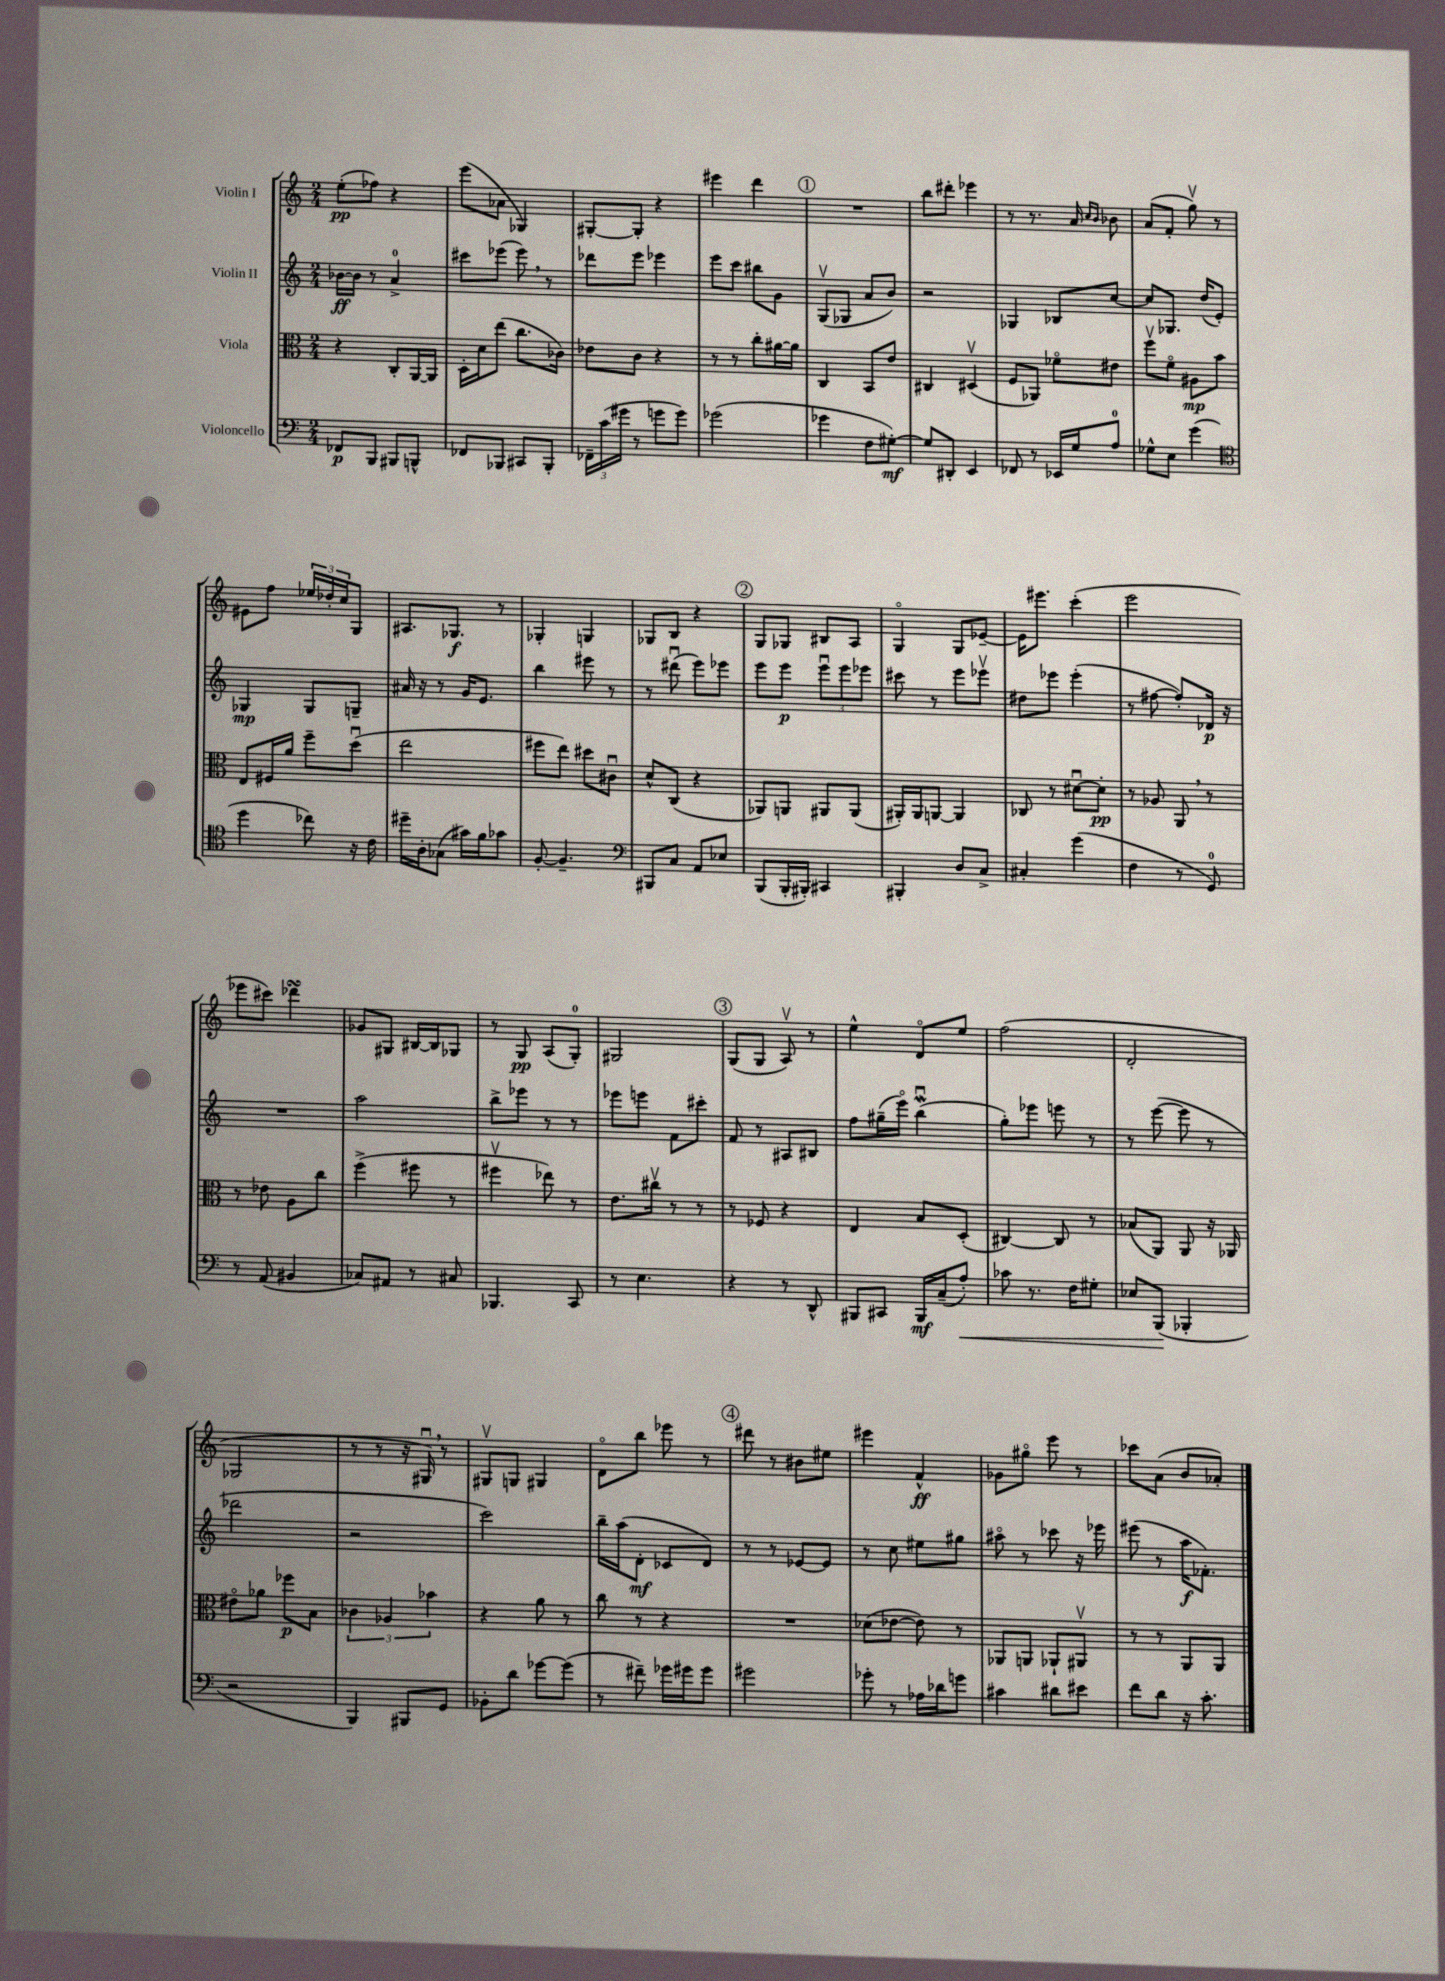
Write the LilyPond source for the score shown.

<<
\new StaffGroup <<
\new Staff = "s0" \with { instrumentName = "Violin I" } {
    \clef treble \key c \major \numericTimeSignature \time 2/4
    e''8-.\pp( fes''8) r4 |
    e'''8( aes'8 ges4) |
    gis8~-. gis8-. r4 |
    eis'''4 d'''4 |
    \mark \markup { \circle "1" } R2 |
    b''8 dis'''8-. ees'''4 |
    r8 r8. a'16 \grace { c''16 b'16 } bes'8 |
    a'8( f'8-. g''8\upbow) r8 |
    eis'8 f''8 \tuplet 3/2 { ees''16 des''16-. c''16 } g8 |
    ais8. ges8.\f r8 |
    ges4-. g4 |
    ges8 b8 r4 |
    \mark \markup { \circle "2" } g8 ges8 bis8 a8 |
    g4\flageolet g8 ees'8~-- |
    ees'16 eis'''8. c'''4-.( |
    e'''2 |
    ees'''8 cis'''8) des'''4\turn |
    ges'8 gis8 bis16~ bis16 ges8 |
    r8 g8\pp a8( g8-0-.) |
    gis2 |
    \mark \markup { \circle "3" } g8( g8 a8\upbow) r8 |
    e''4-^ d'8\flageolet e''8 |
    f''2( |
    d'2-. |
    ges2 |
    r8 r8 r16 gis16\downbow) \breathe r8 |
    gis8\upbow g8 gis4 |
    d'8\flageolet b''8 ees'''8 r8 |
    \mark \markup { \circle "4" } dis'''8 r8 bis'8 eis''8 |
    eis'''4 f'4-^\ff |
    ges'8 gis''8\flageolet e'''8 r8 |
    ces'''8 a'8( b'8 aes'8-.) \bar "|." |
}
\new Staff = "s1" \with { instrumentName = "Violin II" } {
    \clef treble \key c \major \numericTimeSignature \time 2/4
    bes'16~\ff bes'16 r8 a'4-0-> |
    cis'''8 ees'''8( ees'''8) \breathe r8 |
    des'''8 e'''8 ees'''4 |
    e'''8 c'''8 bis''8 g'8 |
    \mark \markup { \circle "1" } g8\upbow( ges8 a'8 b'8) |
    r2 |
    ges4 bes8 c''8~ |
    c''8 ges8. d''16( e'8-.) |
    ges4\mp ges8 g8-- |
    ais'16 r16 r8 g'16 e'8. |
    b''4 eis'''8 r8 |
    r8 dis'''8\downbow( e'''8) ees'''8 |
    \mark \markup { \circle "2" } e'''8 e'''8\p \tuplet 3/2 { e'''8\downbow e'''8 ees'''8 } |
    cis'''8 r8 e'''8 ees'''8\upbow |
    dis''8 ees'''8 ees'''4-.( |
    r8 fis''8~ fis''8-.) des'16\p r16 |
    R2 |
    a''2 |
    b''8-> ees'''8 r8 r8 |
    ees'''8 e'''8 f'8 cis'''8-. |
    \mark \markup { \circle "3" } f'8 r8 ais8 bis8 |
    f''8 gis''16--( e'''16\flageolet) b''4\downbow\mordent( |
    g''8-.) ees'''8 e'''8 r8 |
    r8 e'''8~( e'''8 r8 |
    des'''2 |
    r2 |
    c'''2) |
    b''16-- a''16( d'8-.\mf ces'8 d'8) |
    \mark \markup { \circle "4" } r8 r8 ees'8~ ees'8 |
    r8 c''8 eis''8 gis''8 |
    ais''8\flageolet r8 ces'''8 r16 ees'''16 |
    eis'''8( r8 a''16\f fes'8.-.) \bar "|." |
}
\new Staff = "s2" \with { instrumentName = "Viola" } {
    \clef alto \key c \major \numericTimeSignature \time 2/4
    r4 c8-. a,16~ a,16 |
    d16-. d'16 e''8( c''8. ces'16) |
    ees'8 c'8 r4 |
    r8 r8 c''8-. ais'16~ ais'16 |
    \mark \markup { \circle "1" } c4 b,8 e'8 |
    cis4 dis4\upbow( |
    f8 aes,8) fes'8\flageolet eis'8 |
    f''8\upbow f'8\flageolet ais8\mp b'8 |
    e8 fis16 a'16 f''8-- d''8\downbow( |
    e''2 |
    fis''8 e''8) dis''8 cis'8\downbow |
    d'8-^ c8( r4 |
    \mark \markup { \circle "2" } aes,8) a,8 ais,8 ais,8( |
    ais,16-.) ais,16 a,8~ a,4 |
    ces8 r8 dis'8~\downbow dis'8-.\pp |
    r8 aes8 a,8 \breathe r8 |
    r8 ees'8 a8 c''8 |
    f''4->( fis''8 r8 |
    fis''4\upbow ees''8) r8 |
    e'8. cis''16\upbow r8 r8 |
    \mark \markup { \circle "3" } r8 fes8 r4 |
    e4 b8 d8-.( |
    cis4~) cis8 r8 |
    bes8( a,8) a,8 r16 aes,16 |
    eis'8\flageolet aes'8 fes''8\p b8 |
    \tuplet 3/2 { ces'4 aes4 bes'4 } |
    r4 a'8 r8 |
    c''8 r8 r4 |
    \mark \markup { \circle "4" } R2 |
    des'8( ees'8~ ees'8) r8 |
    aes,8 a,8 aes,8-! ais,8\upbow |
    r8 r8 a,8 a,8 \bar "|." |
}
\new Staff = "s3" \with { instrumentName = "Violoncello" } {
    \clef bass \key c \major \numericTimeSignature \time 2/4
    fes,8\p b,,8 bis,,8 b,,8-^ |
    fes,8 bes,,8 cis,8 bes,,8-. |
    \tuplet 3/2 { fes,16-- c'16( gis'16 } r8 g'8 g'8) |
    ges'2( |
    \mark \markup { \circle "1" } ges'4 f8 gis8~-.\mf) |
    gis8 dis,8-. e,4 |
    fes,8 r8 ees,16 g16 a8-0 |
    ges8-^ e8 g'4( |
    \clef tenor d''4 ces''8) r16 c'16 |
    dis''16-- a16-. ges8( gis'16) f'16 ges'8 |
    f8~-. f4.-- |
    \clef bass bis,,8 c8 a,8 ees8 |
    \mark \markup { \circle "2" } b,,8( b,,16-. bis,,16-.) cis,4 |
    bis,,4-. d8 c8-> |
    cis4-. g'4( |
    f4 r8 g,8-0) |
    r8 a,8( bis,4 |
    ces8) ais,8 r8 cis8 |
    bes,,4. c,8 |
    r8 e4. |
    \mark \markup { \circle "3" } r4 r8 d,8-^ |
    bis,,8 cis,8 bis,,16\mf c16--( a8-.\<) |
    ces'8 r8. f16 gis8-. |
    ees8 b,,8\!( bes,,4-. |
    r2 |
    b,,4) bis,,8 g,8 |
    bes,8-. d'8 ges'8~ ges'8( |
    r8 fis'8--) ges'16 gis'16 gis'8 |
    \mark \markup { \circle "4" } gis'2 |
    ges'8-. r8 aes16 des'16 g'8 |
    cis'4 dis'8 eis'8 |
    f'8 d'8 r16 c'8.-. \bar "|." |
}
>>
>>
\layout { \context { \Score \remove "Bar_number_engraver" } }
